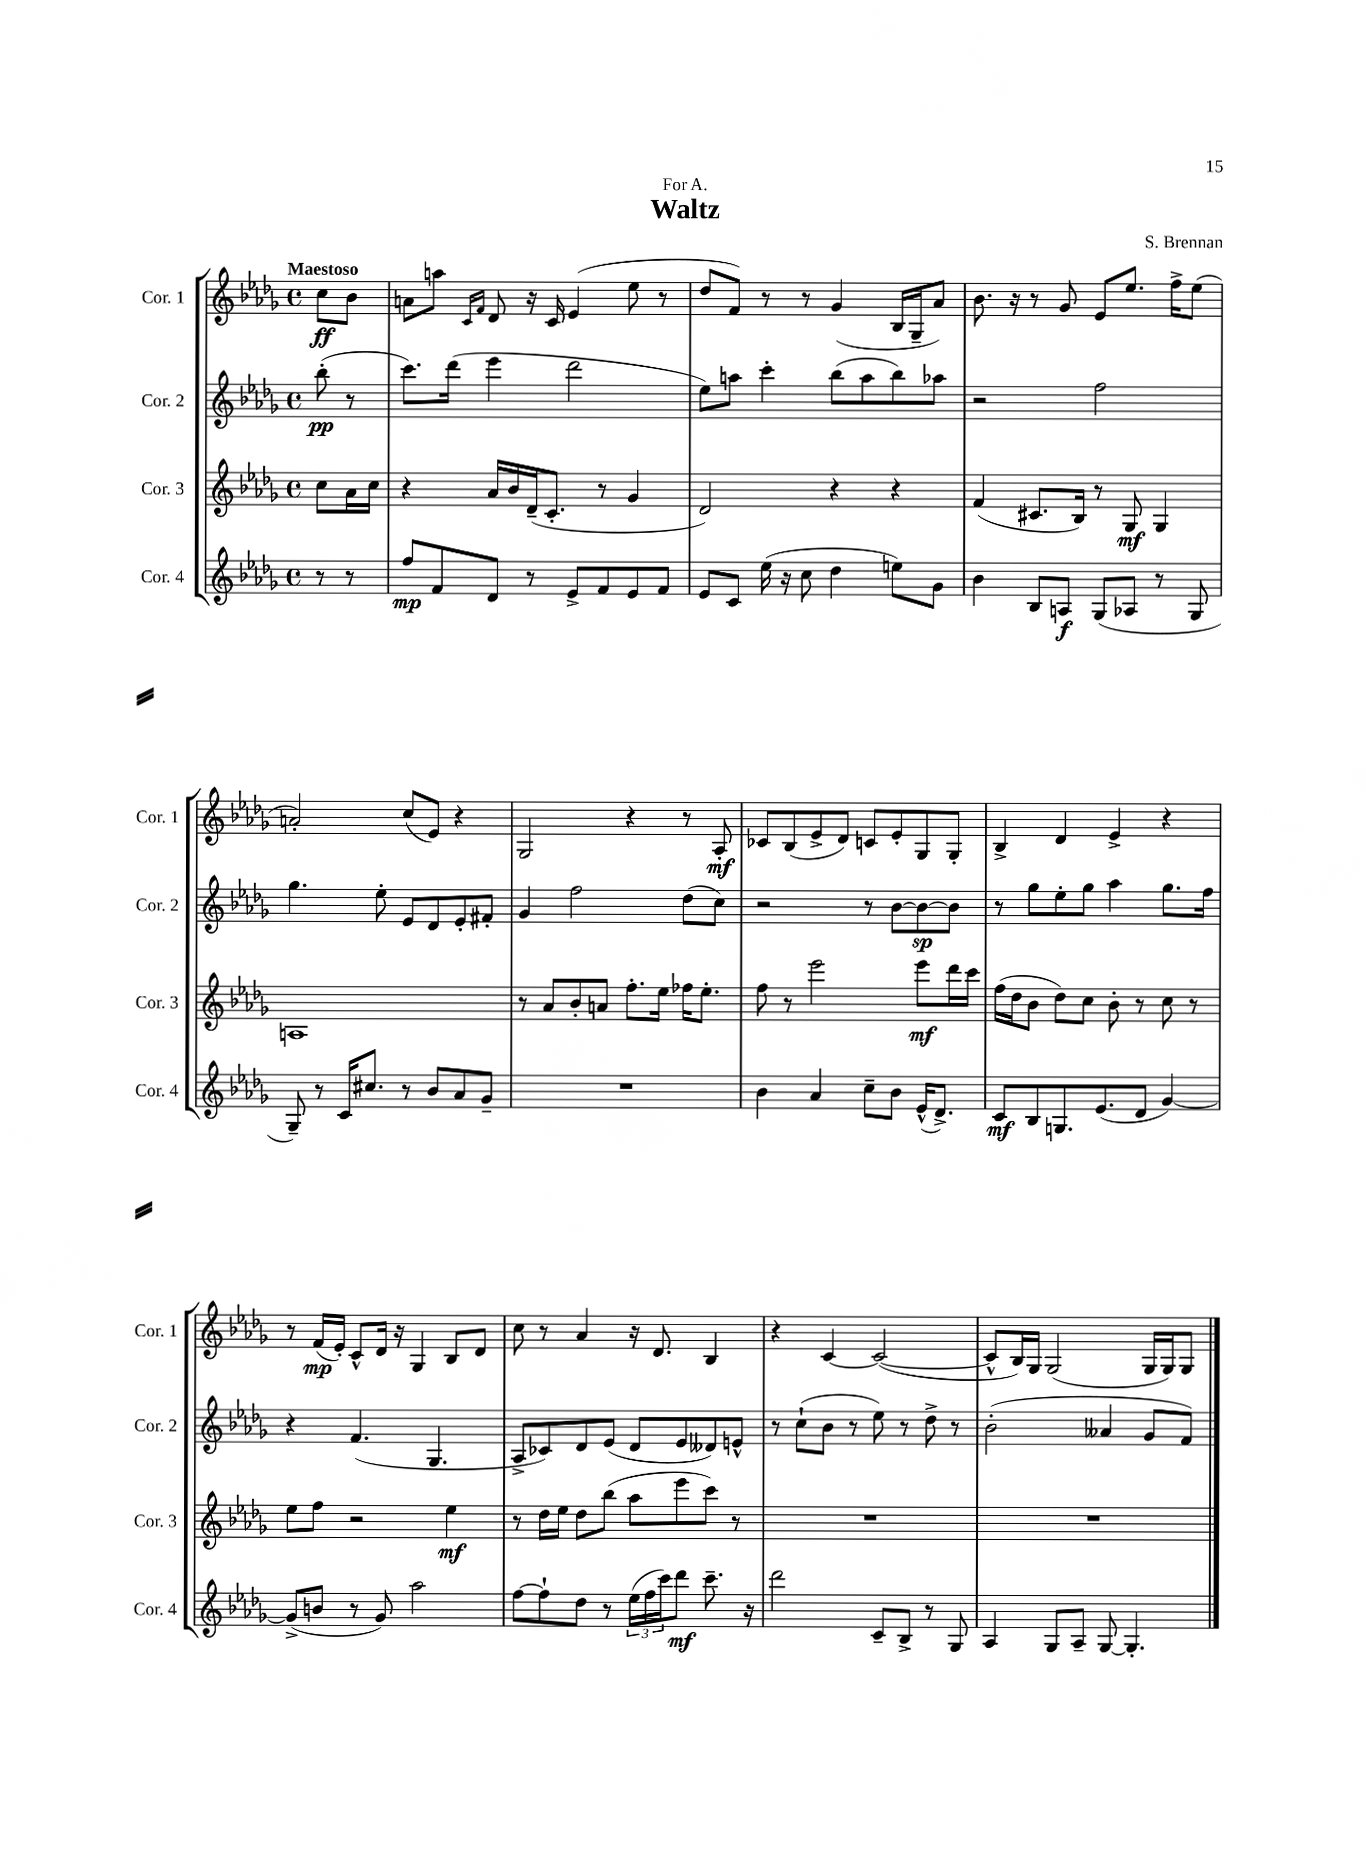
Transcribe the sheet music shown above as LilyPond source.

\header { title = "Waltz" composer = "S. Brennan" dedication = "For A." }
<<
\new StaffGroup <<
\new Staff = "s0" \with { instrumentName = "Cor. 1" shortInstrumentName = "Cor. 1" } {
    \clef treble \key des \major \defaultTimeSignature \time 4/4 \partial 4 \tempo "Maestoso"
    c''8\ff bes'8 |
    a'8 a''8 \grace { c'16 f'16 } des'8 r16 c'16 ees'4( ees''8 r8 |
    des''8 f'8) r8 r8 ges'4( bes16 ges16-- aes'8) |
    bes'8. r16 r8 ges'8 ees'8 ees''8. f''16-> ees''8( |
    a'2-.) c''8( ees'8) r4 |
    ges2 r4 r8 aes8-.\mf |
    ces'8 bes8( ees'8-> des'8) c'8 ees'8-. ges8 ges8-. |
    bes4-> des'4 ees'4-> r4 |
    r8 f'16\mp( ees'16-.) c'8-^ des'16 r16 ges4 bes8 des'8 |
    c''8 r8 aes'4 r16 des'8. bes4 |
    r4 c'4~ c'2~( |
    c'8-^ bes16) ges16 ges2( ges16 ges16) ges8 \bar "|." |
}
\new Staff = "s1" \with { instrumentName = "Cor. 2" shortInstrumentName = "Cor. 2" } {
    \clef treble \key des \major \defaultTimeSignature \time 4/4 \partial 4
    bes''8-.\pp( r8 |
    c'''8.) des'''16( ees'''4 des'''2 |
    ees''8) a''8 c'''4-. bes''8( a''8 bes''8) aes''8 |
    r2 f''2 |
    ges''4. ees''8-. ees'8 des'8 ees'8-. fis'8-. |
    ges'4 f''2 des''8( c''8) |
    r2 r8 bes'8~ bes'8~\sp bes'8 |
    r8 ges''8 ees''8-. ges''8 aes''4 ges''8. f''16 |
    r4 f'4.( ges4. |
    aes8-> ces'8) des'8 ees'8( des'8 ees'8 deses'8) e'8-^ |
    r8 c''8-!( bes'8 r8 ees''8) r8 des''8-> r8 |
    bes'2-.( aeses'4 ges'8 f'8) \bar "|." |
}
\new Staff = "s2" \with { instrumentName = "Cor. 3" shortInstrumentName = "Cor. 3" } {
    \clef treble \key des \major \defaultTimeSignature \time 4/4 \partial 4
    c''8 aes'16 c''16 |
    r4 aes'16 bes'16 des'16--( c'8.-. r8 ges'4 |
    des'2) r4 r4 |
    f'4( cis'8. bes16) r8 ges8\mf ges4 |
    a1 |
    r8 aes'8 bes'8-. a'8 f''8.-. ees''16 fes''16 ees''8.-. |
    f''8 r8 ees'''2 ees'''8\mf des'''16 c'''16 |
    f''16( des''16 bes'8 des''8) c''8 bes'8-. r8 c''8 r8 |
    ees''8 f''8 r2 ees''4\mf |
    r8 des''16 ees''16 des''8 bes''8( aes''8 ees'''8 c'''8) r8 |
    R1 |
    R1 \bar "|." |
}
\new Staff = "s3" \with { instrumentName = "Cor. 4" shortInstrumentName = "Cor. 4" } {
    \clef treble \key des \major \defaultTimeSignature \time 4/4 \partial 4
    r8 r8 |
    f''8\mp f'8 des'8 r8 ees'8-> f'8 ees'8 f'8 |
    ees'8 c'8 ees''16( r16 c''8 des''4 e''8) ges'8 |
    bes'4 bes8 a8\f ges8( aes8 r8 ges8 |
    ges8--) r8 c'16 cis''8. r8 bes'8 aes'8 ges'8-- |
    R1 |
    bes'4 aes'4 c''8-- bes'8 ees'16-^( des'8.->) |
    c'8\mf bes8 g8. ees'8.( des'8 ges'4~) |
    ges'8->( b'8 r8 ges'8) aes''2 |
    f''8~ f''8-! des''8 r8 \tuplet 3/2 { ees''16( f''16 c'''16) } des'''8\mf c'''8.-- r16 |
    des'''2 c'8-- bes8-> r8 ges8 |
    aes4 ges8 aes8-- ges8~ ges4.-. \bar "|." |
}
>>
>>
\layout { \context { \Score \remove "Bar_number_engraver" } }
